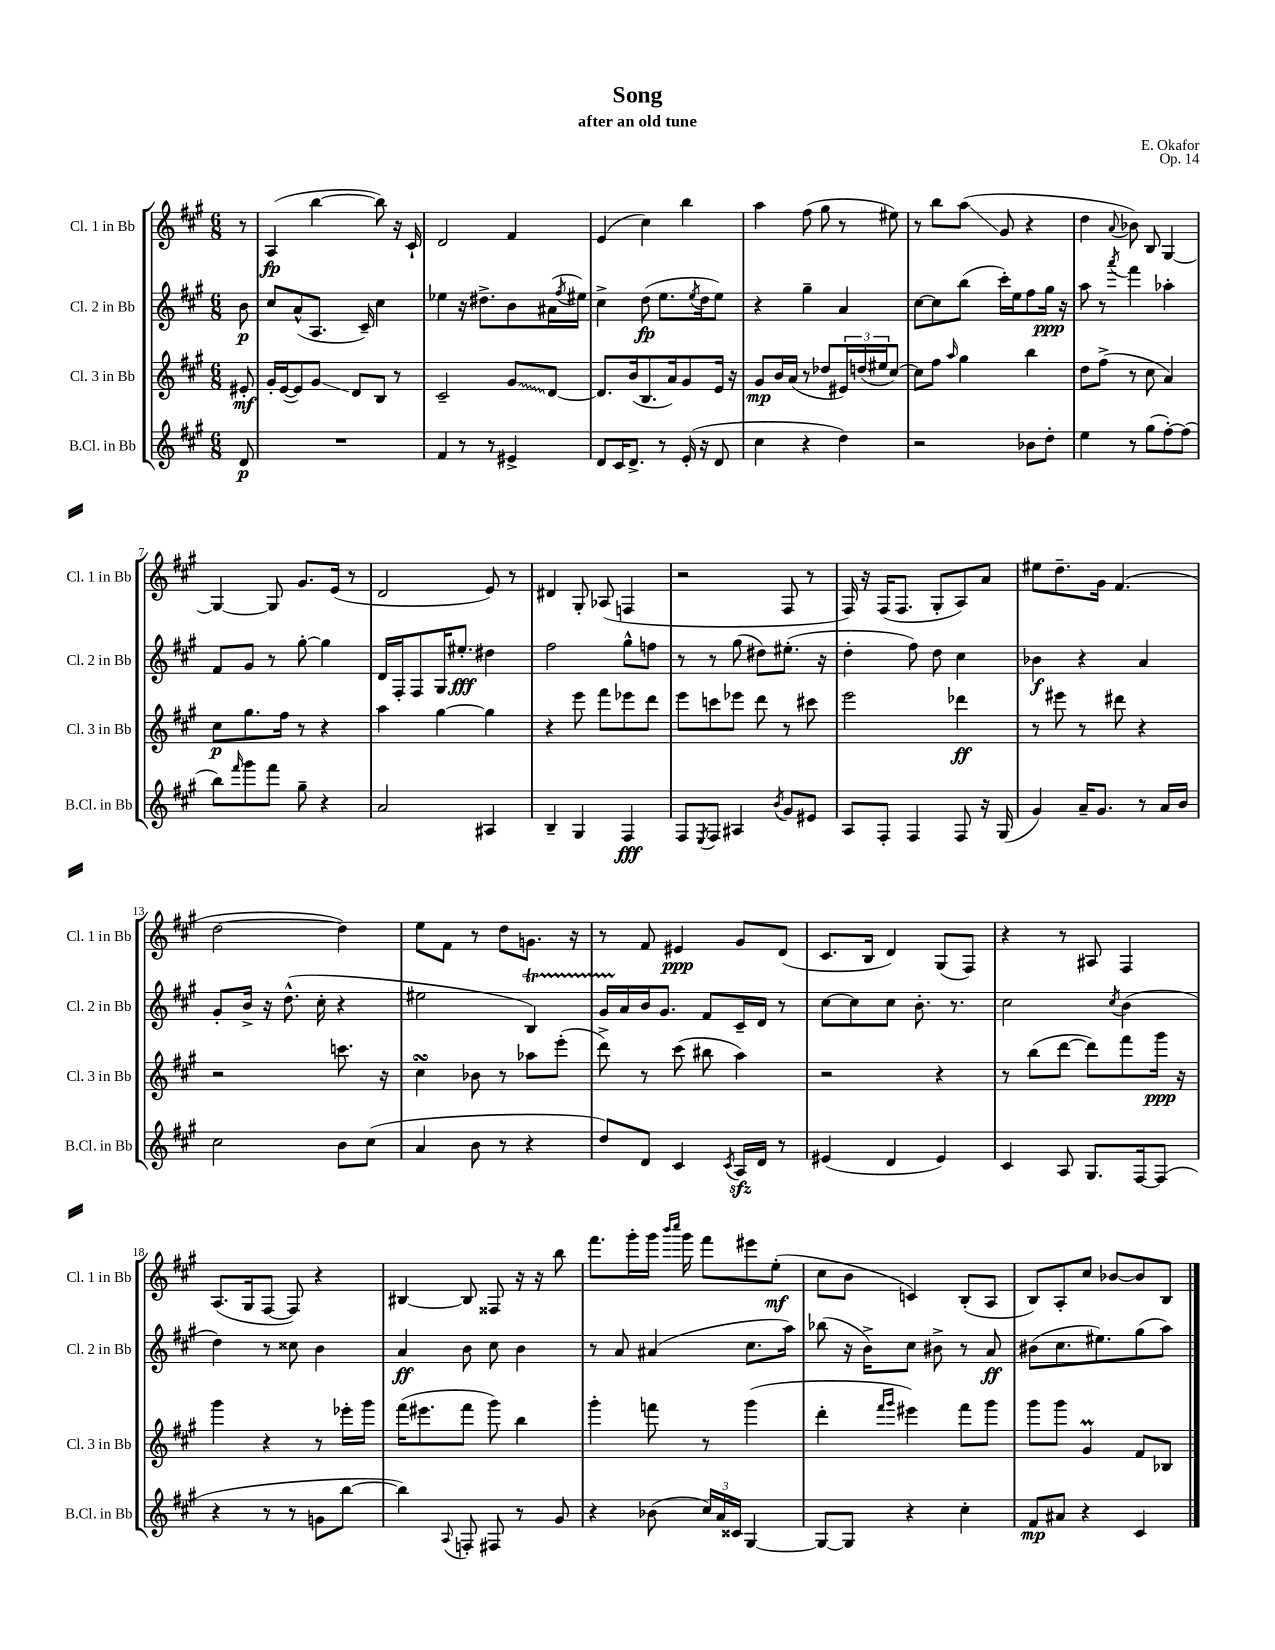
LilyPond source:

\header { title = "Song" composer = "E. Okafor" subtitle = "after an old tune" opus = "Op. 14" }
<<
\new StaffGroup <<
\new Staff = "s0" \with { instrumentName = "Cl. 1 in Bb" shortInstrumentName = "Cl. 1 in Bb" } {
    \clef treble \key a \major \numericTimeSignature \time 6/8 \partial 8
    r8 |
    a4\fp( b''4~ b''8) r16 cis'16-! |
    d'2 fis'4 |
    e'4( cis''4) b''4 |
    a''4 fis''8( gis''8 r8 eis''8) |
    r8 b''8 a''8\glissando( gis'8 r4 |
    d''4 \appoggiatura { a'8 } bes'8) b8 gis4~ |
    gis4~ gis8 gis'8. e'16( r8 |
    d'2 e'8) r8 |
    dis'4 gis8-. aes8( f4 |
    r2 fis8 r8 |
    fis16) r16 fis16( fis8. gis8-. a8) a'8 |
    eis''8 d''8.-- gis'16 fis'4.( |
    d''2~ d''4) |
    e''8 fis'8 r8 d''8 g'8. r16 |
    r8 fis'8 eis'4\ppp gis'8 d'8( |
    cis'8. b16 d'4) gis8( fis8) |
    r4 r8 ais8 fis4 |
    a8.( gis16 fis8~ fis8) r4 |
    bis4~ bis8 fisis8 r16 r16 b''8 |
    fis'''8. gis'''16-. gis'''16 \grace { b'''16 cis''''16 } gis'''16 fis'''8 eis'''8 e''8-.\mf( |
    cis''8 b'8 c'4) b8-.( a8 |
    b8) a8-. cis''8 bes'8~ bes'8 b8 \bar "|." |
}
\new Staff = "s1" \with { instrumentName = "Cl. 2 in Bb" shortInstrumentName = "Cl. 2 in Bb" } {
    \clef treble \key a \major \numericTimeSignature \time 6/8 \partial 8
    b'8\p |
    cis''8 a'8-^( a8. cis'16--) cis''4 |
    ees''4 r16 dis''8.-> b'8 ais'16( \acciaccatura { fis''8 } eis''16) |
    cis''4-> d''8\fp( e''8. \acciaccatura { e''8 } d''16 e''8) |
    r4 gis''4-- a'4 |
    cis''8~ cis''8 b''8( cis'''16-.) e''16 fis''8 gis''16\ppp r16 |
    a''8 r8 \acciaccatura { a'''8 } fis'''4 aes''4-. |
    fis'8 gis'8 r8 gis''8~-. gis''4 |
    d'16 fis16-. fis8 gis16 eis''8.-.\fff dis''4 |
    fis''2 gis''8-^ f''8 |
    r8 r8 gis''8( dis''8) eis''8.-.( r16 |
    d''4-. fis''8) d''8 cis''4 |
    bes'4\f r4 a'4 |
    gis'8-. b'16-> r16 d''8.-^( cis''16-. r4 |
    eis''2 b4\startTrillSpan) |
    gis'16 a'16\stopTrillSpan b'16 gis'8. fis'8 cis'16-- d'16 r8 |
    cis''8~ cis''8 cis''8 b'8.-. r8. |
    cis''2 \acciaccatura { cis''8 } b'4( |
    d''4) r8 cisis''8 b'4 |
    a'4\ff b'8 cis''8 b'4 |
    r8 a'8 ais'4( cis''8. a''16) |
    bes''8( r16 b'16->) cis''8 bis'8-> r8 a'8\ff |
    bis'8( cis''8. eis''8.) gis''8( a''8) \bar "|." |
}
\new Staff = "s2" \with { instrumentName = "Cl. 3 in Bb" shortInstrumentName = "Cl. 3 in Bb" } {
    \clef treble \key a \major \numericTimeSignature \time 6/8 \partial 8
    eis'8-.\mf |
    gis'16-. e'16~( e'8) gis'8\glissando d'8 b8 r8 |
    cis'2-- \once \override Glissando.style = #'zigzag gis'8\glissando d'8~ |
    d'8. b'16( b8. a'16) gis'8 e'16 r16 |
    gis'8\mp b'16 a'16( r8 des''8 \tuplet 3/2 { eis'16) d''16( eis''16 } cis''8~) |
    cis''8 fis''8 \grace { a''16 } gis''4 b''4 |
    d''8 fis''8->( r8 cis''8 a'4) |
    cis''8\p gis''8. fis''16 r8 r4 |
    a''4 gis''4~ gis''4 |
    r4 e'''8 fis'''8 ees'''8 d'''8 |
    e'''8 c'''8 ees'''8 d'''8 r8 cis'''8 |
    e'''2 des'''4\ff |
    r8 eis'''8 r8 dis'''8 r4 |
    r2 c'''8. r16 |
    cis''4\turn bes'8 r8 aes''8 e'''8-.( |
    d'''8->) r8 cis'''8( bis''8 a''4) |
    r2 r4 |
    r8 b''8( d'''8~ d'''8) fis'''8 gis'''16\ppp r16 |
    gis'''4 r4 r8 ees'''16-. gis'''16 |
    fis'''16( eis'''8. fis'''8 gis'''8) b''4 |
    gis'''4-. f'''8 r8 gis'''4( |
    d'''4-. \grace { fis'''16 gis'''16 } eis'''4) fis'''8 gis'''8 |
    gis'''8 gis'''8 gis'4\prall fis'8 bes8 \bar "|." |
}
\new Staff = "s3" \with { instrumentName = "B.Cl. in Bb" shortInstrumentName = "B.Cl. in Bb" } {
    \clef treble \key a \major \numericTimeSignature \time 6/8 \partial 8
    d'8\p |
    R2. |
    fis'4 r8 r8 eis'4-> |
    d'8 cis'16 d'8.-> r8 e'16-.( r16 d'8 |
    cis''4 r4 d''4) |
    r2 bes'8 d''8-. |
    e''4 r8 gis''8( fis''8~-.) fis''8( |
    b''8) \grace { fis'''16 } gis'''8 fis'''8 gis''8-- r4 |
    a'2 ais4 |
    b4-- gis4 fis4\fff |
    fis8 \acciaccatura { e8 } fis8 ais4 \acciaccatura { b'8 } gis'8 eis'8 |
    a8 fis8-. fis4 fis8 r16 gis16( |
    gis'4) a'16-- gis'8. r8 a'16 b'16 |
    cis''2 b'8 cis''8( |
    a'4 b'8 r8 r4 |
    d''8) d'8 cis'4 \acciaccatura { cis'8 } a16\sfz d'16 r8 |
    eis'4( d'4 eis'4) |
    cis'4 a8 gis8. fis16~ fis8( |
    r4 r8 r8 g'8 b''8~ |
    b''4) \appoggiatura { a8 } f8-. fis8 r8 gis'8 |
    r4 bes'8( \tuplet 3/2 { cis''16) a'16 cisis'16 } gis4~ |
    gis8~ gis8 r4 cis''4-. |
    fis'8\mp ais'8 r4 cis'4 \bar "|." |
}
>>
>>
